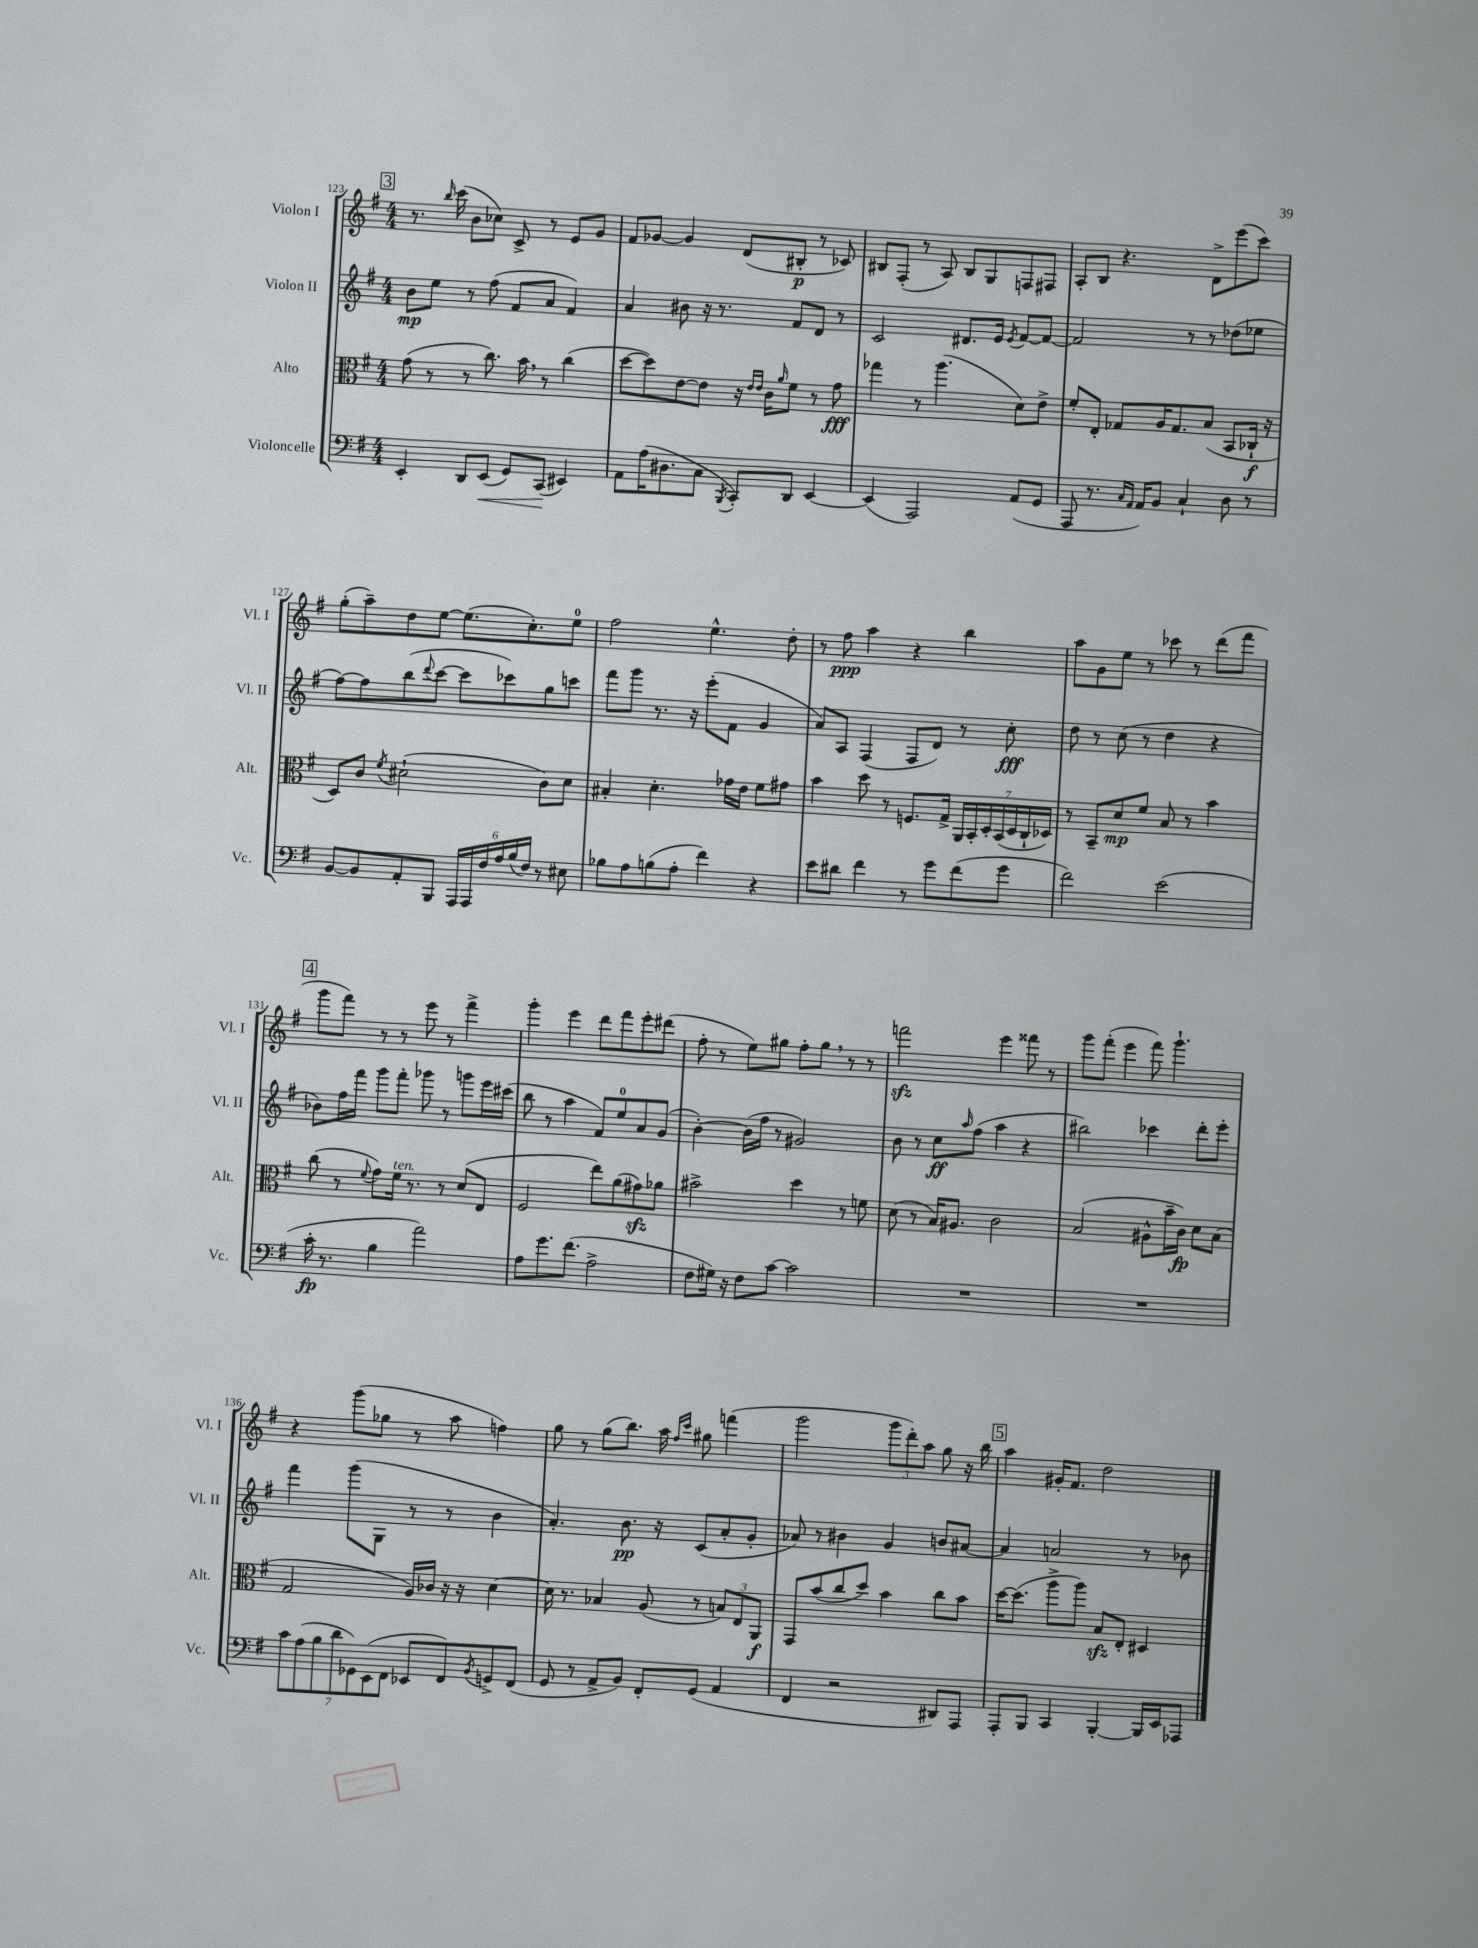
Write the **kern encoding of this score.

**kern	**dynam	**kern	**dynam	**kern	**dynam	**kern	**dynam
*part4	*part4	*part3	*part3	*part2	*part2	*part1	*part1
*staff4	*staff4	*staff3	*staff3	*staff2	*staff2	*staff1	*staff1
*I"Violoncelle	*	*I"Alto	*	*I"Violon II	*	*I"Violon I	*
*I'Vc.	*	*I'Alt.	*	*I'Vl. II	*	*I'Vl. I	*
*clefF4	*	*clefC3	*	*clefG2	*	*clefG2	*
*k[f#]	*	*k[f#]	*	*k[f#]	*	*k[f#]	*
*M4/4	*	*M4/4	*	*M4/4	*	*M4/4	*
!!LO:REH:place=s1:t=3
=123	=123	=123	=123	=123	=123	=123	=123
4EE'/	.	(8g\	.	8b\L	mp	8.r	.
.	.	8r	.	8ee\J	.	.	.
.	.	.	.	.	.	16qqbb/	.
.	.	.	.	.	.	(16ccc\	.
8DD/L	.	8r	.	8r	.	8b\L	.
!	!LO:HP:b	!	!	!	!	!	!
(8EE/J	<	8.cc\)	.	(8ff#\	.	8cc-X\J)	.
8GG/L)	.	.	.	8f#/L	.	8c^/	.
.	.	16b,\	.	.	.	.	.
(8CC/J	.	8r	.	8a/J	.	8r	.
4EE#X/)	[	(4cc\	.	4f#/)	.	8e/L	.
.	.	.	.	.	.	8g/J	.
=124	=124	=124	=124	=124	=124	=124	=124
8AA\L	.	[8dd\L	.	4a/	.	8f#/L	.
(16A\K	.	8dd\])	.	.	.	[8g-X/J	.
8.D#X\	.	.	.	.	.	.	.
.	.	[8e\	.	8b#X\	.	4g-/]	.
8C\J	.	8e\J]	.	16r	.	.	.
.	.	.	.	8.r	.	.	.
8qBBB/	.	.	.	.	.	.	.
8CC'/L)	.	16r	.	.	.	(8d/L	.
.	.	16qqe/LL	.	.	.	.	.
.	.	16qqe/JJ	.	.	.	.	.
.	.	16c\KL	.	.	.	.	.
.	.	16qqa/	.	.	.	.	.
8DD/J	.	8f#\J	.	8f#/L	.	8B#X'/J	p
[4EE/	.	8r	.	8d/J	.	8r	.
.	.	8g\	fff	8r	.	8c-X/)	.
=125	=125	=125	=125	=125	=125	=125	=125
(4EE/]	.	4gg-X\	.	2c/	.	8B#X/L	.
.	.	.	.	.	.	(8F#'/J	.
2AAA/)	.	8r	.	.	.	8r	.
.	.	(4.aa\	.	.	.	8A/)	.
.	.	.	.	8.d#X/L	.	8B#/L	.
.	.	.	.	.	.	8G/	.
.	.	.	.	16e/Jk	.	.	.
.	.	.	.	8qe/	.	.	.
(8AA/L	.	8d\L)	.	[8f#/L	.	8Fn/	.
8GG/J	.	8e^\J	.	8f#/J_	.	8F#X/J	.
=126	=126	=126	=126	=126	=126	=126	=126
8AAA/	.	8f#'/L	.	2f#/]	.	8A'/L	.
8.r	.	8E'/J	.	.	.	8B/J	.
.	.	8G-X/L	.	.	.	4.r	.
16qqC/LL	.	.	.	.	.	.	.
16qqAA/JJ	.	.	.	.	.	.	.
16AA/KL)	.	.	.	.	.	.	.
8BB/J	.	16A/K	.	.	.	.	.
.	.	8.G-/	.	.	.	.	.
4C`/	.	.	.	8r	.	.	.
.	.	(8B/J	.	8r	.	8d^\L	.
8D\	.	8BB/L	.	(8dd-X\L	.	(8eee\	.
8r	.	16C-X`/Jk	f	8ee-X\J	.	8ccc\J)	.
.	.	16r	.	.	.	.	.
!!LO:LB:g=z
=127	=127	=127	=127	=127	=127	=127	=127
[8BB/L	.	8D/L)	.	[8ff#\L)	.	(8gg'\L	.
8BB/]	.	8c/J	.	8ff#\]	.	8aa~\)	.
.	.	8qf#/	.	.	.	.	.
8AA'/	.	(2d#X`\	.	(8bb\	.	8dd\	.
.	.	.	.	8qqddd/	.	.	.
8BBB/J	.	.	.	[8ccc\J	.	[8ee\J	.
24AAA/LL	.	.	.	8ccc\L]	.	(8.ee\L]	.
24AAA/	.	.	.	.	.	.	.
24F#/	.	.	.	.	.	.	.
24A/	.	.	.	8ccc-X\)	.	.	.
(24B/	.	.	.	.	.	.	.
.	.	.	.	.	.	8.cc'\)	.
24F#/JJ)	.	.	.	.	.	.	.
8r	.	8c\L)	.	8gg\	.	.	.
8E#X\	.	8d#\J	.	8cccn\J	.	8ee\J	.
=128	=128	=128	=128	=128	=128	=128	=128
8B-X\L	.	4B#X'/	.	8fff#\L	.	2ff#\	.
8A\	.	.	.	8ggg\J	.	.	.
(8Bn\	.	4.d'\	.	8.r	.	.	.
8A'\J	.	.	.	.	.	.	.
.	.	.	.	16r	.	.	.
4f#\)	.	.	.	(8eee'\L	.	4.ee^^\	.
.	.	16g-X\LL	.	8f#\J	.	.	.
.	.	16e\JJ	.	.	.	.	.
4r	.	8f#\L	.	4g/	.	.	.
.	.	8g#X\J	.	.	.	8dd'\	.
=129	=129	=129	=129	=129	=129	=129	=129
8e\L	.	4b\	.	8a/L)	.	8r	.
8d#X\J	.	.	.	8A/J	.	8ff#\	ppp
4f#\	.	8dd\	.	(4F#/	.	4aa\	.
.	.	8r	.	.	.	.	.
8r	.	8.Fn/L	.	8F#/L	.	4r	.
8g\L	.	.	.	8d/J)	.	.	.
.	.	16G^/Jk	.	.	.	.	.
(8f#\	.	28AA/LL	.	8r	.	4bb\	.
.	.	28BB'/	.	.	.	.	.
.	.	28D'/	.	.	.	.	.
.	.	(28BB/	.	.	.	.	.
8g\J	.	.	.	8cc'\	fff	.	.
.	.	28D/	.	.	.	.	.
.	.	28C`/	.	.	.	.	.
.	.	28D-X/JJ)	.	.	.	.	.
=130	=130	=130	=130	=130	=130	=130	=130
2f#\)	.	8r	.	8dd\	.	8aa\L	.
.	.	8BB~/L	.	8r	.	8g\	.
.	.	8d/	mp	(8cc\	.	8ee\J	.
.	.	8f#/J	.	8r	.	8r	.
(2e\	.	8B/	.	4dd\	.	8ccc-X\	.
.	.	8r	.	.	.	8r	.
.	.	4b\	.	4r	.	(8ddd\L	.
.	.	.	.	.	.	8fff#\J	.
!!LO:LB:g=z
!!LO:REH:place=s1:t=4
=131	=131	=131	=131	=131	=131	=131	=131
16c'\	fp	(8cc\	.	8b-X\L)	.	8ggg\L	.
8.r	.	.	.	.	.	.	.
.	.	8r	.	16ff#\L	.	8fff#\J)	.
.	.	.	.	16fff#\JJ	.	.	.
.	.	8qqf#/	.	.	.	.	.
4B\	.	8g\L)	.	8ggg\L	.	8r	.
!	!	!LO:TX:a:i:t=ten.	!	!	!	!	!
.	.	16f#\Jk	.	8fff#'\J	.	8r	.
.	.	8.r	.	.	.	.	.
2a\)	.	.	.	8ggg-X\	.	8eee\	.
.	.	8r	.	8r	.	8r	.
.	.	(8d/L	.	8gggn\L	.	4fff#^\	.
.	.	8E/J	.	16eee\L	.	.	.
.	.	.	.	(16ccc#X\JJ	.	.	.
=132	=132	=132	=132	=132	=132	=132	=132
8A\L	.	2F#/	.	8bb\	.	4ggg'\	.
8.g\	.	.	.	8r	.	.	.
.	.	.	.	4aa\	.	4eee\	.
(8.f#\J	.	.	.	.	.	.	.
2A^\	.	8ee\L)	.	8f#/L)	.	8ddd\L	.
.	.	(8a\	.	8ee/	.	8fff#\	.
.	.	8g#Xzz\)	.	8a/	.	8eee'\	.
.	.	8a-X\J	.	(8g/J	.	(8ddd#X\J	.
=133	=133	=133	=133	=133	=133	=133	=133
8F#\L	.	2b#X^\	.	[4b'\)	.	8ff#'\	.
16G#X\Jk)	.	.	.	.	.	8r	.
16r	.	.	.	.	.	.	.
8F#\L	.	.	.	(16b\LL]	.	8ee\L)	.
.	.	.	.	16ff#\JJ	.	.	.
[8c\J	.	.	.	8r	.	8gg#X\J	.
2c\]	.	4dd\	.	2g#X/)	.	8ff#'\L	.
.	.	.	.	.	.	8gg#,\J	.
.	.	8r	.	.	.	8r	.
.	.	8fn\	.	.	.	8r	.
=134	=134	=134	=134	=134	=134	=134	=134
1r	.	(8d\	.	8b\	.	2fffnzz\	.
.	.	8r	.	8r	.	.	.
.	.	16B/KL)	.	8cc\L	ff	.	.
.	.	8.A#X/J	.	.	.	.	.
.	.	.	.	16qqaa/	.	.	.
.	.	.	.	(8ff#\J	.	.	.
.	.	2c\	.	4aa\	.	4eee\	.
.	.	.	.	4r	.	8fff##X\	.
.	.	.	.	.	.	8r	.
=135	=135	=135	=135	=135	=135	=135	=135
1r	.	(2B/	.	2bb#X\)	.	8ggg\L	.
.	.	.	.	.	.	(8fff#'\J	.
.	.	.	.	.	.	4eee\	.
.	.	8A#X^^\L	.	4ccc-X\	.	8fff#\)	.
.	.	16b~\L	.	.	.	4.ggg`\	.
.	.	16c\JJ)	fp	.	.	.	.
.	.	8d\L	.	8ddd'\L	.	.	.
.	.	(8B\J	.	8eee'\J	.	.	.
!!LO:LB:g=z
=136	=136	=136	=136	=136	=136	=136	=136
14c\L	.	2G/	.	4fff#\	.	4r	.
(14A\	.	.	.	.	.	.	.
14B\	.	.	.	.	.	.	.
14d\	.	.	.	.	.	.	.
.	.	.	.	(8ggg\L	.	(8ggg\L	.
14GG-X\)	.	.	.	.	.	.	.
(14EE\	.	.	.	.	.	.	.
.	.	.	.	8G\J	.	8gg-X\J	.
14FF#\J	.	.	.	.	.	.	.
8EE-X/L	.	16A/LL)	.	8r	.	8r	.
.	.	16c-X/JJ	.	.	.	.	.
8FF#/)	.	16r	.	8r	.	8aa\	.
.	.	16r	.	.	.	.	.
8qBB/	.	.	.	.	.	.	.
8GGn^/	.	[4d\	.	4b\	.	4ffn\)	.
(8FF#/J	.	.	.	.	.	.	.
=137	=137	=137	=137	=137	=137	=137	=137
8GG/	.	16d\]	.	4.a'/)	.	8gg\	.
.	.	8.r	.	.	.	.	.
8r	.	.	.	.	.	8r	.
8AA^/L	.	4B-X/	.	.	.	(8gg\L	.
8BB/J)	.	.	.	8.b\	pp	8.bb\J)	.
8FF#'/L	.	(8A/	.	.	.	.	.
.	.	.	.	16r	.	16aa\	.
.	.	.	.	.	.	16qqff#/LL	.
.	.	.	.	.	.	16qqccc/JJ	.
(8GG/J	.	8r	.	(8c/L	.	8gg#X\	.
4AA/	.	12Bn/L)	.	8a'/	.	(4fffn\	.
.	.	12E/	.	.	.	.	.
.	.	.	.	8g'/J	.	.	.
.	.	12AA/J	f	.	.	.	.
=138	=138	=138	=138	=138	=138	=138	=138
4FF#/	.	8GG/L	.	8a-X/)	.	2ggg\	.
.	.	(8b/	.	8r	.	.	.
2r	.	8cc/	.	4b#X\	.	.	.
.	.	8dd/J)	.	.	.	.	.
.	.	4b\	.	4g/	.	12ggg\L	.
.	.	.	.	.	.	12ddd'\)	.
.	.	.	.	.	.	12aa\J	.
8DD#X/L)	.	8cc\L	.	8bn/L	.	8gg\	.
8AAA/J	.	8b\J	.	[8a#X/J	.	16r	.
.	.	.	.	.	.	16bb\	.
!!LO:REH:place=s1:t=5
=139	=139	=139	=139	=139	=139	=139	=139
8AAA'/L	.	[16dd\KL	.	4a#/]	.	4aa\	.
.	.	(8.dd\J]	.	.	.	.	.
8BBB/J	.	.	.	.	.	.	.
4CC/	.	8aa^\L	.	2an/	.	16g#X'/KL	.
.	.	.	.	.	.	8.f#/J	.
.	.	8aa\J)	.	.	.	.	.
[4BBB'/	.	8Bzz/L	.	.	.	2dd\	.
.	.	8E'/J	.	.	.	.	.
16BBB/LL]	.	4D#X/	.	8r	.	.	.
16EE/J	.	.	.	.	.	.	.
8AAA-X/J	.	.	.	8b-X\	.	.	.
==	==	==	==	==	==	==	==
*-	*-	*-	*-	*-	*-	*-	*-
